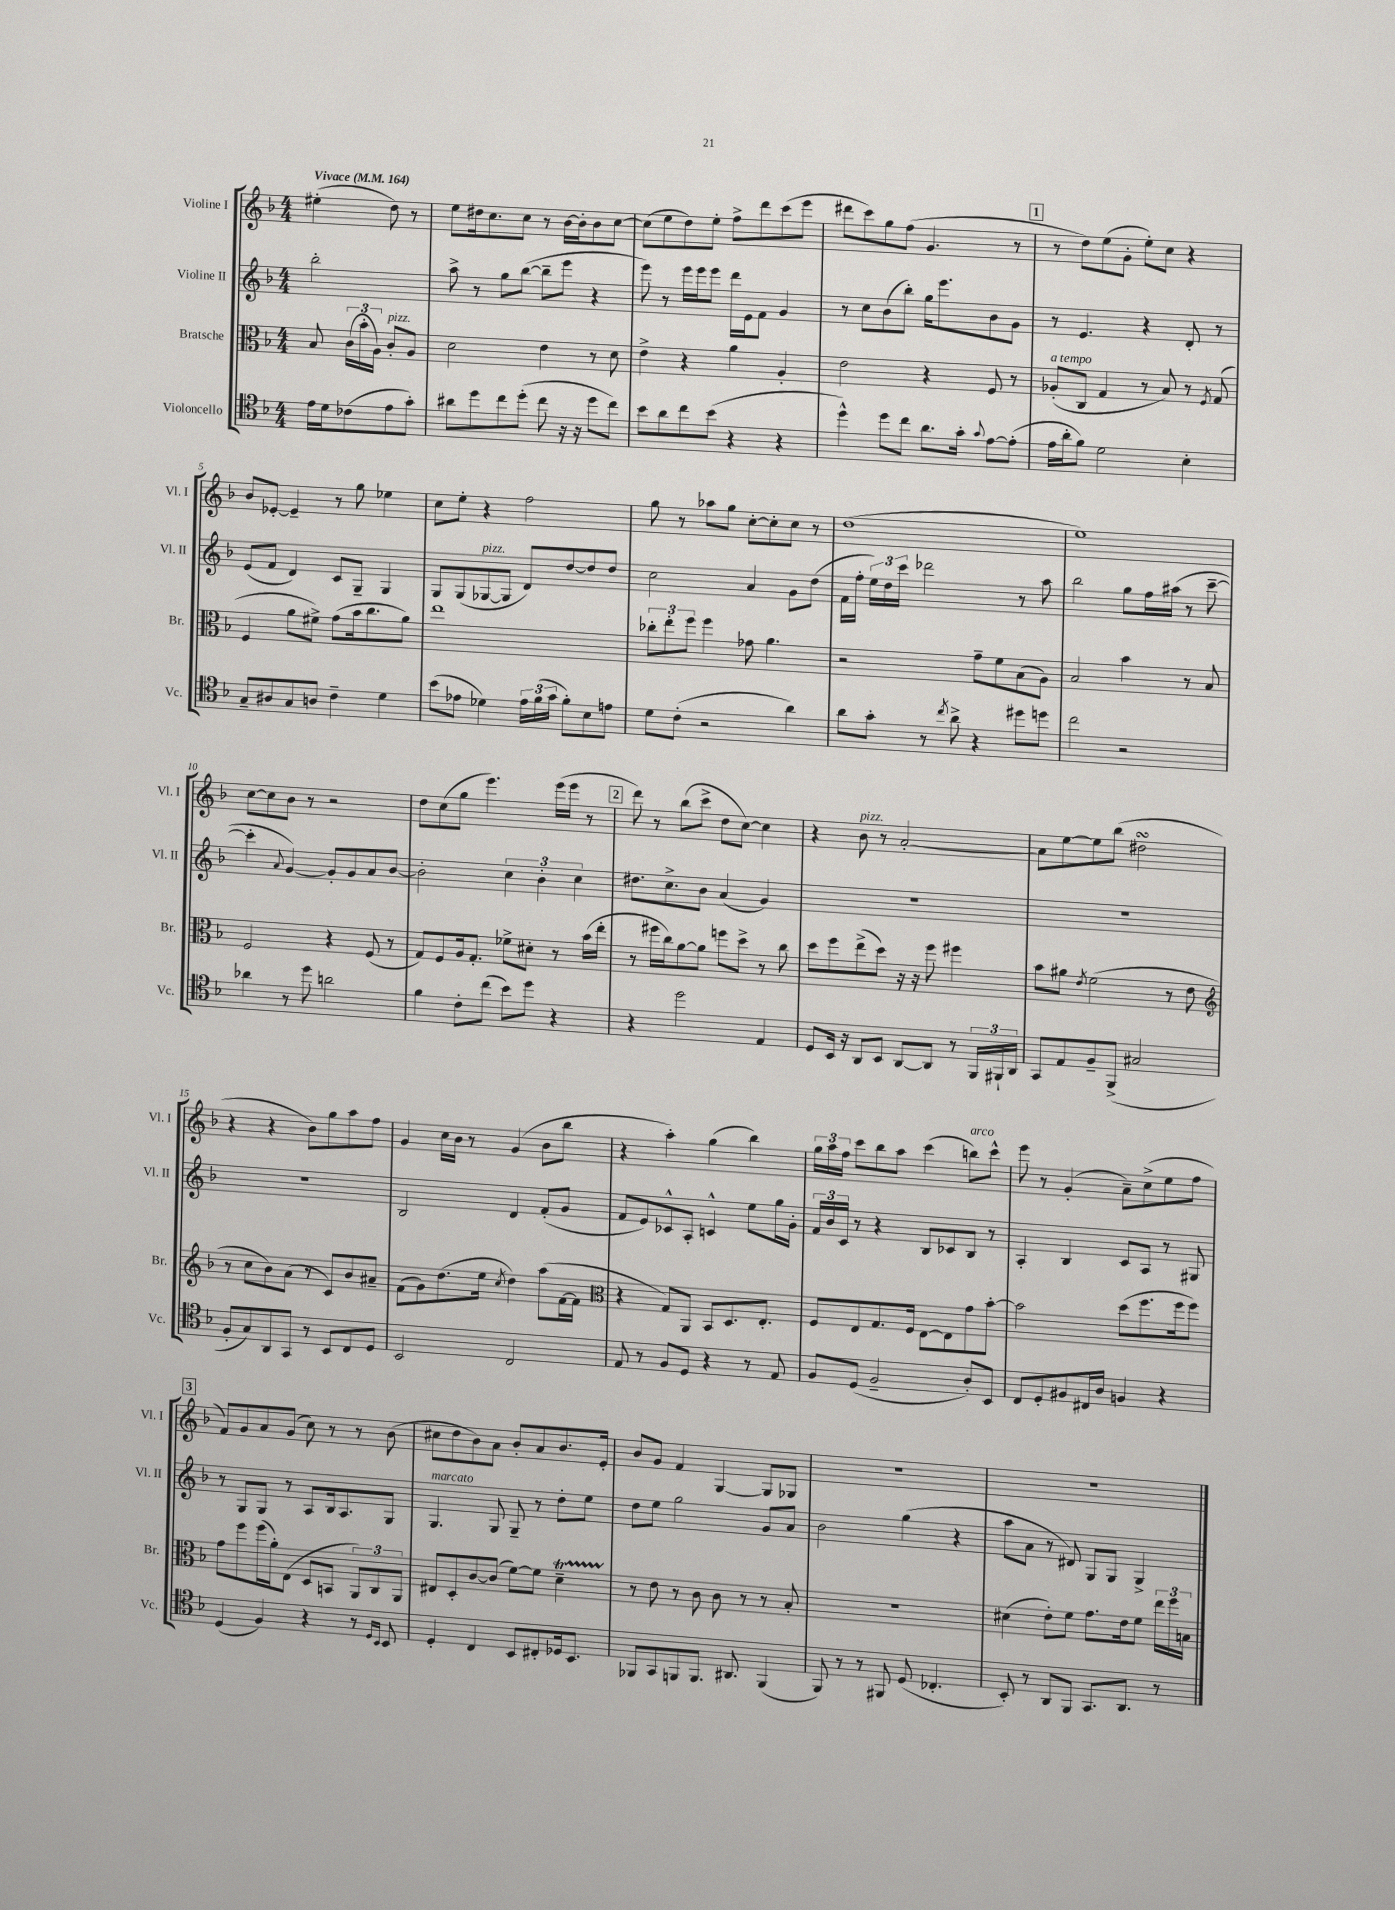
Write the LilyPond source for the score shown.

<<
\new StaffGroup <<
\new Staff = "s0" \with { instrumentName = "Violine I" shortInstrumentName = "Vl. I" } {
    \clef treble \key f \major \numericTimeSignature \time 4/4 \partial 2 \tempo "Vivace" 4 = 164
    \autoBeamOff eis''4-.( d''8) r8 |
    e''8[ dis''16 c''8. c''8] r8 bes'16[~ bes'16-. bes'8 c''8]~ |
    c''8[( e''8 d''8) e''8]-. f''8[-> d'''8 c'''8( e'''8] |
    dis'''8[ c'''8) g''8 f''8]( g'4. r8 |
    \mark \markup { \box "1" } r8 d''8[) e''8( g'8]-. e''8[-.) c''8] r4 |
    bes'8[ ees'8]~-. ees'4-- r8 g''8 ees''4 |
    c''8[ e''8]-. r4 f''2 |
    g''8 r8 aes''8[ g''8] c''8[~-. c''8-. c''8] r8 |
    d''1( |
    e''1) |
    c''8[~ c''8 bes'8] r8 r2 |
    d''8[ c''8( g''8] e'''4.) e'''16[( e'''16] r8 |
    \mark \markup { \box "2" } d'''8) r8 bes''8[( c'''8]-> d''8[ c''8]~) c''4 |
    r4 bes'8^\markup { \italic "pizz." } r8 a'2~-. |
    a'8[ e''8~ e''8 bes''8]( dis''2\turn |
    r4 r4 bes'8[) g''8 a''8 f''8] |
    g'4 c''16[ bes'16] r8 g'4( bes'8[ bes''8] |
    r4 a''4-.) g''4( bes''4) |
    \tuplet 3/2 { g''16[ a''16 f''16] } c'''8[ bes''8 a''8] c'''4( b''8[^\markup { \italic "arco" }) c'''8]-^ |
    e'''8 r8 g'4-.( a'8[--) c''8->( e''8 f''8] |
    \mark \markup { \box "3" } f'8[) g'8 a'8 g'8]( c''8) r8 r8 bes'8( |
    cis''8[ d''8 bes'8) a'8] bes'8[-. a'8 bes'8. e'16]-. |
    bes'8[ g'8] f'4 g4~ g8[ ges8] |
    R1 |
    R1 \bar "|." |
}
\new Staff = "s1" \with { instrumentName = "Violine II" shortInstrumentName = "Vl. II" } {
    \clef treble \key f \major \numericTimeSignature \time 4/4 \partial 2
    \autoBeamOff bes''2-. |
    a''8-> r8 g''8[ bes''8]~( bes''8[-- e'''8] r4 |
    e'''8) r8 e'''16[ e'''16 e'''8] d'''16[ e'16 f'8] g'4 |
    r8 c''8[ bes'8( bes''8]-.) g''16[ e'''8. bes'8 g'8] |
    \mark \markup { \box "1" } r8 e'4. r4 d'8-. r8 |
    e'8[( f'8] d'4) c'8[ g8]-- g4 |
    g8[ g8( ges8~^\markup { \italic "pizz." } ges8] d'8[) d''8~ d''8 d''8] |
    c''2 a'4 g'8[ d''8]( |
    f'16[ f''16]-. \tuplet 3/2 { e''16[) d''16 c'''16] } des'''2 r8 a''8 |
    bes''2 g''8[ f''16 ais''16]( r8 c'''8~-- |
    c'''4-. \appoggiatura { a'8 } g'4~) g'8[-. g'8 a'8 bes'8]~ |
    bes'2-. \tuplet 3/2 { c''4 bes'4-. c''4 } |
    \mark \markup { \box "2" } dis''8.[ c''8.-> bes'8] a'4( g'4) |
    R1 |
    R1 |
    R1 |
    bes2 d'4 f'8[-.( g'8] |
    f'8[ e'8) ces'8-^ a8]-. c'4-^ e''8[ g''16 g'16]-. |
    \tuplet 3/2 { f'16[ bes'16 c'16] } r8 r4 bes8[ ces'8 bes8] r8 |
    a4-. bes4 c'8[ a8] r8 gis8 |
    \mark \markup { \box "3" } r8 g8[ g8] r8 a8[ bes16 a8. g8] |
    g4.^\markup { \italic "marcato" } g8 g8-- r8 d''8[-. e''8] |
    d''8[ e''8] g''2 g'8[ a'8] |
    bes'2 g''4( r4 |
    a''8[ a'8] r8 dis'8) g8[ g8] g4-> \bar "|." |
}
\new Staff = "s2" \with { instrumentName = "Bratsche" shortInstrumentName = "Br." } {
    \clef alto \key f \major \numericTimeSignature \time 4/4 \partial 2
    \autoBeamOff bes8 \tuplet 3/2 { c'16[( bes'16-. a16]) } c'8[-.^\markup { \italic "pizz." } a8] |
    d'2 e'4 r8 d'8 |
    e'4-> r4 a'4 a4-. |
    e'2 r4 f8 r8 |
    \mark \markup { \box "1" } aes8[-.^\markup { \italic "a tempo" }( c8] g4 r8 bes8) r8 \acciaccatura { f8 } g8( |
    f4 a'8[ fis'8]->) g'8[( bes'16 c''8. a'8]) |
    e''1 |
    \tuplet 3/2 { ces''8[-. e''8-. f''8] } f''4 ges'8 a'4. |
    r2 g'8[-- f'8 bes8( a8]) |
    bes2 bes'4 r8 bes8 |
    f2 r4 f8( r8 |
    g8[) f8 a16 g8.]-. fes'8[-> dis'8]-. r8 bes'16[( e''16]-. |
    \mark \markup { \box "2" } r8 fis''16[ c''16) a'8~ a'8] f''8[ d''8]-> r8 c''8 |
    d''8[ f''8 e''8->( d''8]) r16 r16 f''8 fis''4 |
    bes'8[ ais'8] \acciaccatura { e'8 } f'2( r8 e'8 |
    \clef treble r8 c''8[ bes'8) a'8]( r8 c'8[) bes'8 ais'8]-- |
    f'8[( g'8) d''8.( e''16] \acciaccatura { c''8 } d''4) a''8[( f'16~ f'16] |
    \clef alto r4 g8[) a,8] bes,8[ d8. e8.]-. |
    f8[ e8 g8. f16] e8[~ e8 g'8 bes'8]~-. |
    bes'2 d''8[( f''8. f''16 f''8]) |
    \mark \markup { \box "3" } g'8[ f''8 f''16( a'16-.) e8]( d8[ b,8] \tuplet 3/2 { a,8[) c8 a,8] } |
    eis8[ d8-. c'8~ c'8]( f'8[~) f'8] d'4--\startTrillSpan |
    r8\stopTrillSpan e'8 r8 c'8 c'8 r8 r8 bes8-. |
    R1 |
    dis'4( e'8[-.) f'8] g'8.[ e'16 f'8] \tuplet 3/2 { e''16[ f''16 b16] } \bar "|." |
}
\new Staff = "s3" \with { instrumentName = "Violoncello" shortInstrumentName = "Vc." } {
    \clef tenor \key f \major \numericTimeSignature \time 4/4 \partial 2
    \autoBeamOff e'16[ d'16 ces'8( e'8 g'8]-.) |
    ais'8[ d''8 c''8 d''8]-.( c''8 r16 r16 d''8[ c''8]) |
    bes'8[ a'8 c''8 bes'8]( r4 r4 |
    d''4-^) d''8[ c''8] a'8.[ g'16]-. \appoggiatura { g'8 } e'8[~ e'8]-.( |
    \mark \markup { \box "1" } e'16[ a'16-. f'8]) d'2 bes4-. |
    g8[-- ais8 g8 a8] c'4-- d'4 |
    bes'8[( ees'8] des'4) \tuplet 3/2 { ees'16[ f'16( g'16] } f'8[-.) bes8 e'8] |
    d'8[ c'8]-.( r2 a'4) |
    a'8[ g'8]-. r8 \acciaccatura { c''8 } a'8-> r4 dis''8[ d''8] |
    c''2 r2 |
    aes'4 r8 d''8 a'2 |
    f'4 c'8[-. c''8]( bes'8[) d''8] r4 |
    \mark \markup { \box "2" } r4 d''2 e4 |
    d8[ bes,16] r16 a,8[ bes,8] a,8[~ a,8] r8 \tuplet 3/2 { f,16[ fis,16-! a,16] } |
    g,8[ e8 f8-- f,8]->( gis2 |
    f8[-. g8) a,8 g,8] r8 bes,8[ c8 d8] |
    bes,2 c2 |
    e8 r8 f8[ d8] r4 r8 e8 |
    f8[ d8]( f2-- a8[-.) bes,8] |
    c8[ d8-. fis8 cis16 a16] f4 r4 |
    \mark \markup { \box "3" } d4( f4) r4 r8 \grace { d16[ bes,16] } bes,8 |
    d4-. c4 bes,8[ cis8-. des16 bes,8.] |
    fes,8[ g,8 f,8 f,8.] ais,8. f,4( |
    f,8) r8 r8 fis,8 d8( ces4.-. |
    bes,8-.) r8 a,8[ f,8] g,8.[ a,8.] r8 \bar "|." |
}
>>
>>
